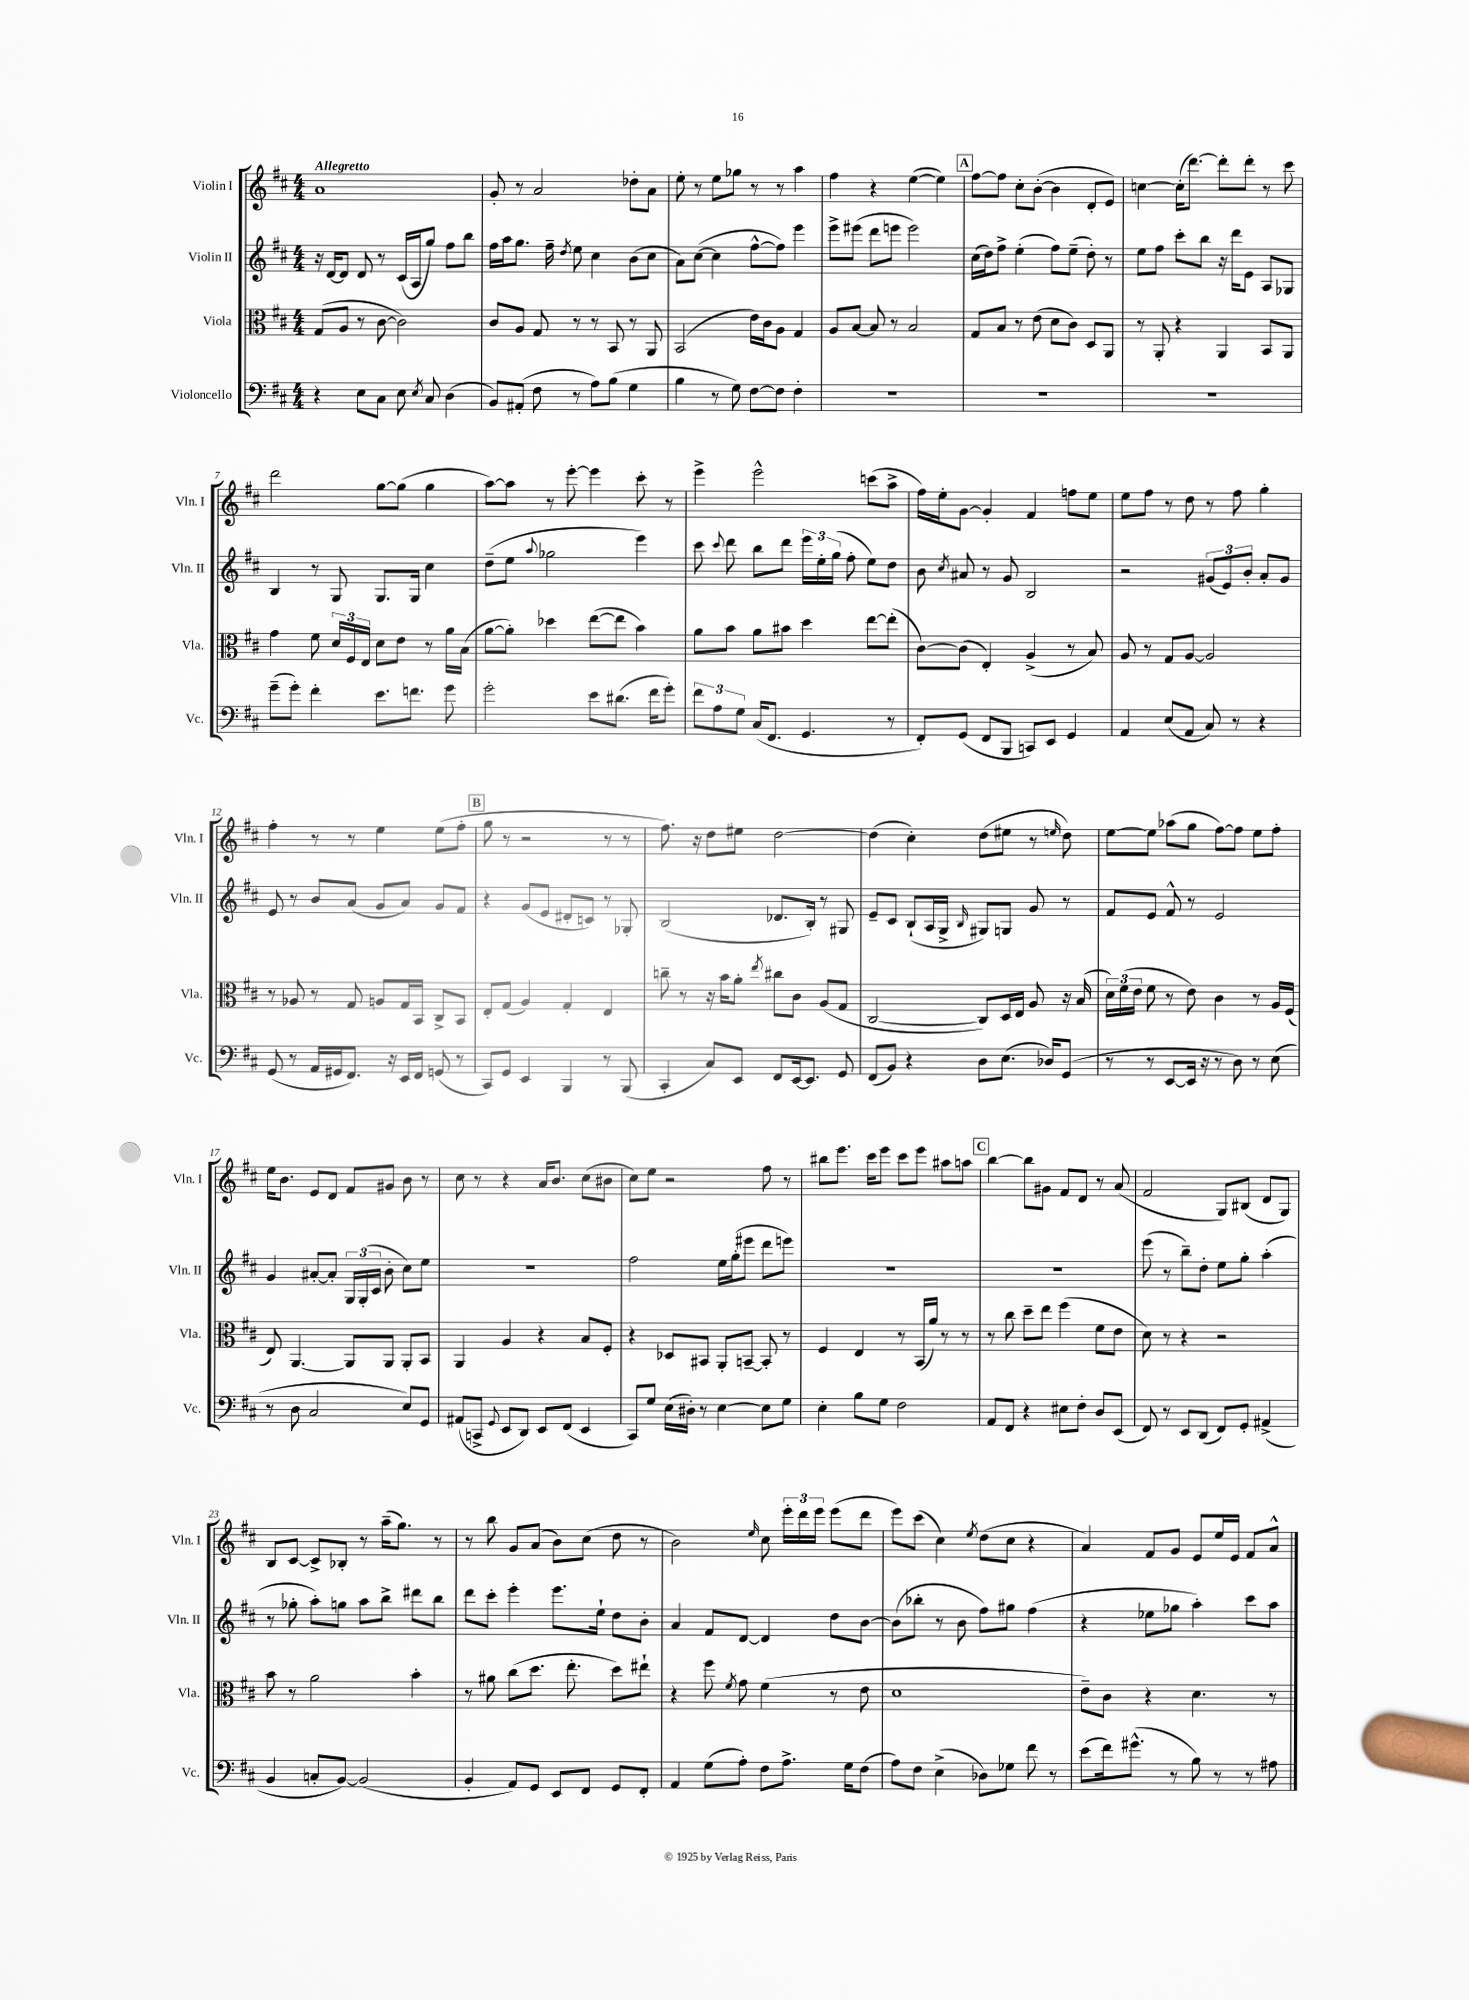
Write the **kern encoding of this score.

**kern	**kern	**kern	**kern
*staff4	*staff3	*staff2	*staff1
*clefF4	*clefC3	*clefG2	*clefG2
*k[f#c#]	*k[f#c#]	*k[f#c#]	*k[f#c#]
*M4/4	*M4/4	*M4/4	*M4/4
4r	(8G	16r	1a
.	.	[16d	.
.	8A	8d]	.
8E	8r	8d	.
8C#	[8c#	8r	.
8E	2c#])	(16c#	.
.	.	16A	.
8qE	.	.	.
8C#	.	8gg)	.
(4D	.	8ff#	.
.	.	8bb	.
=	=	=	=
8BB)	8c#	16ff#	8g'
.	.	16aa	.
(8AA#'	8A	8.gg	8r
8F#	8G	.	2a
.	.	16ff#~	.
.	.	8qdd	.
8r	8r	8ee	.
8A)	8r	4cc#	.
(8B	8BB	.	.
4G	8r	(8b	8dd-'
.	8AA	8cc#	8a
=	=	=	=
4B	(2BB	8a)	8ee'
.	.	([8cc#	8r
8r	.	4cc#]	8ee
8G)	.	.	8gg-
[8F#	16e)	[8ff#^^	8r
.	16c#	.	.
8F#]	8A	8ff#])	8r
4F#'	4G	4eee	4aa
=	=	=	=
1r	8A	8eee^	4ff#
.	[8B	(8eee#	.
.	8B]	8ddd	4r
.	8r	8eee	.
.	2B	2eee)	([4ee
.	.	.	4ee])
=	=	=	=
1r	8G	(16cc#	[8ff#
.	.	16dd)	.
.	8B	8ff#^	8ff#]
.	8r	(4ee'	8cc#'
.	(8e	.	([8b'
.	8d	8ff#)	4b]
.	8c#)	(8ee~	.
.	8D	8dd')	8d'
.	8AA	8r	8e)
=	=	=	=
1r	8r	8ee	[4cc
.	8AA'	8ff#	.
.	4r	8ccc#'	(16cc']
.	.	.	[8.ddd)
.	.	8bb	.
.	4AA	16r	8ddd']
.	.	16ddd	.
.	.	8e	8ddd'
.	8BB	8A	8r
.	8AA	8G-	8ccc#
=	=	=	=
(8g~	4g	4B	2ddd
8g')	.	.	.
4f#'	8f#	8r	.
.	24d	8G	.
.	24F#	.	.
.	24E	.	.
8.e	8d	8.G	[8gg
.	8e	.	(8gg]
8.f	.	16G	.
.	8r	4cc#	4gg
8g	16a	.	.
.	(16B	.	.
=	=	=	=
2g'	[8a	(8dd~	[8aa)
.	8a'])	8ee	8aa]
.	.	8qqaa	.
.	4dd-	2gg-	8r
.	.	.	[8eee'
8e	([8ee	.	4eee]
(8.d#	8ee]	.	.
.	4b)	4eee)	8ccc#'
16f#	.	.	.
8g')	.	.	8r
=	=	=	=
12f#	8a	8ccc#	4eee^
12A	.	.	.
.	.	8qqccc#	.
.	8b	8ddd	.
12G	.	.	.
(16C#	8a	8bb	2eee^^
8.FF#	.	.	.
.	8b#	8ddd	.
4.GG	4dd	24eee	.
.	.	24ee'	.
.	.	(24gg	.
.	.	8ff#'	.
.	[8ee	8ee)	(8ccc
8r	(8ee']	8dd	8aa^
=	=	=	=
8FF#')	[8c#)	8b	16ff#)
.	.	.	16ee'
.	.	8qcc#	.
(8GG	(8c#]	8a#	[8g
8FF#	4E')	8r	4g']
8BBB	.	8g	.
8CC)	(4A^	2B	4f#
8EE	.	.	.
4GG	8r	.	8ff
.	8B)	.	8ee
=	=	=	=
4AA	8A	2r	8ee
.	8r	.	8ff#
(8E	8G	.	8r
8AA	[8A	.	8dd
8C#)	2A]	(12g#	8r
.	.	12e)	.
8r	.	.	8ff#
.	.	12b'	.
4r	.	8a'	4gg'
.	.	8g#	.
=	=	=	=
(8GG	8r	8e	4ff#'
8r	8A-	8r	.
16AA	8r	8b	8r
16GG#	.	.	.
8.FF#)	8G	(8a	8r
.	8A	8g	4ee
16r	.	.	.
16EE	16G	8a)	.
16FF#	16BB	.	.
(8GG	8C#^	8g	(8ee
8r	8BB	8f#	8ff#'
=	=	=	=
8CC#)	8E'	4r	8gg
8GG	(8G	.	8r
4EE	4A)	(8g	2r
.	.	8e	.
4BBB	4G'	8d#'	.
.	.	8c)	.
8r	4E	8r	8r
(8BBB	.	8G-'	8r
=	=	=	=
4CC#'	8cc~	(2B	8.ff#)
.	8r	.	.
.	.	.	16r
8C#)	16r	.	8dd
.	16b	.	.
8EE	8a'	.	8ee#
.	8qee	.	.
8FF#	8cc#	8.d-	[2dd
[16EE	8c#	.	.
8.EE]	.	16B')	.
.	(8A	8r	.
8GG	8G	8G#	.
=	=	=	=
(8FF#	[2C#	8e~	(4dd]
8BB)	.	8c#	.
4r	.	(8B`	4cc#')
.	.	16A	.
.	.	16G^	.
.	.	16qqB	.
8D	8C#])	8G#)	(8dd
(8.E	16D	8G	8ee#
.	16E	.	.
.	8A	8g	8r
16D-)	.	.	.
.	.	.	16qqee
(8GG	16r	8r	8dd)
.	(16B	.	.
=	=	=	=
8r	24d)	8f#	[8ee
.	(24f#	.	.
.	24e	.	.
8r	8f#	8e	8ee]
[8EE	8r	8f#^^	(8aa-
16EE]	8e)	8r	8gg
16r	.	.	.
8r	4c#	2e	[8ff#)
8D)	.	.	8ff#]
8r	8r	.	8ee
(8E	16A	.	8ff#'
.	(16F#	.	.
=	=	=	=
8r	8E)	4g	16ee
.	.	.	8.b
8D	[4.AA	.	.
2C#	.	[8a#'	8e
.	.	8a#']	8d
.	8AA]	24G	8f#
.	.	(24G'	.
.	.	24c#	.
.	8AA	8b'	8g#
8E)	8AA'	8cc#)	8b
8GG	8BB	8ee	8r
=	=	=	=
(8AA#	4AA	1r	8cc#
8CC^	.	.	8r
8qqGG	.	.	.
8EE	4A	.	4r
8DD)	.	.	.
8EE	4r	.	16a
.	.	.	8.b
(8FF#	.	.	.
4EE	8B	.	(8cc#
.	8F#'	.	8b#
=	=	=	=
8CC#)	4r	2ff#	8cc#)
8G	.	.	8ee
(16E	8D-	.	2r
16D#')	.	.	.
8r	8BB#	.	.
[4E	8AA'	16ee	.
.	.	(16gg'	.
.	[8BB~	8eee#	.
8E]	8BB']	8ddd	8ff#
8G	8r	8eee)	8r
=	=	=	=
4E'	4F#	1r	8bb#
.	.	.	8.eee
8B	4E	.	.
.	.	.	16ccc#
8G	.	.	8eee
2F#	8r	.	8ccc#
.	(16BB	.	8eee
.	16a)	.	.
.	8r	.	8aa#
.	8r	.	8aa
=	=	=	=
8AA	8r	1r	[4bb
8FF#	8cc#	.	.
4r	8dd~	.	8bb]
.	8ee	.	8g#
8E#	(4ff#	.	8f#
8F#'	.	.	8d
8D	8f#	.	8r
(8EE	8e	.	(8a
=	=	=	=
8FF#)	8d)	(8eee	2f#
8r	8r	8r	.
8EE	4r	8bb~)	.
(8DD	.	8dd'	.
8FF#)	2r	8ee	8G)
8GG'	.	8gg'	(8B#
(4AA#^	.	(4aa'	8d
.	.	.	8G)
=	=	=	=
4BB	8b	8r	8B
.	8r	8gg-'	[8c#
8C'	2a	8aa')	8c#^]
[8BB)	.	8gg	8B-'
(2BB]	.	8aa	8r
.	.	8bb^	(16aa~
.	.	.	8.gg)
.	4b'	8ddd#	.
.	.	8bb	8r
=	=	=	=
4BB'	8r	8ddd	8r
.	8a#	8ccc#'	8bb
8AA)	(8cc#	4eee'	8g
8GG	8.dd	.	(8a
8EE	.	8.eee	8b)
.	8.ee'	.	.
8FF#	.	.	(8cc#
.	.	16ee`	.
8GG	8dd)	8dd	8dd
8FF#'	8ee#`	8b'	8r
=	=	=	=
4AA	4r	4a	2b)
(8G	8ff#	8f#	.
.	8qf#	.	.
8A')	8g	[8d	.
.	.	.	16qqee
8F#	(4f#	4d]	8cc#
8.A^	.	.	24eee'
.	.	.	24ddd
.	.	.	24eee
.	8r	8dd	(8eee
16G	.	.	.
(8F#	8e	[8b	8ddd
=	=	=	=
8A)	1d	(8b]	8eee)
8F#	.	8bb-'	(8ccc#
(4E^	.	8r	4cc#)
.	.	8b	.
.	.	.	8qee
8D-)	.	8ff#)	(8dd
8G-	.	8gg#	8cc#
8f#	.	(4ff#	4r
8r	.	.	.
=	=	=	=
(8e	8e~)	4r	4a)
16f#)	8c#	.	.
(8.g#^^	.	.	.
.	4r	8ee-	8f#
8r	.	8gg-	8g
8B)	4.d	4aa')	8e
8r	.	.	16ee
.	.	.	16e
8r	.	8ccc#	8f#
8A#	8r	8aa	8a^^
==	==	==	==
*-	*-	*-	*-
